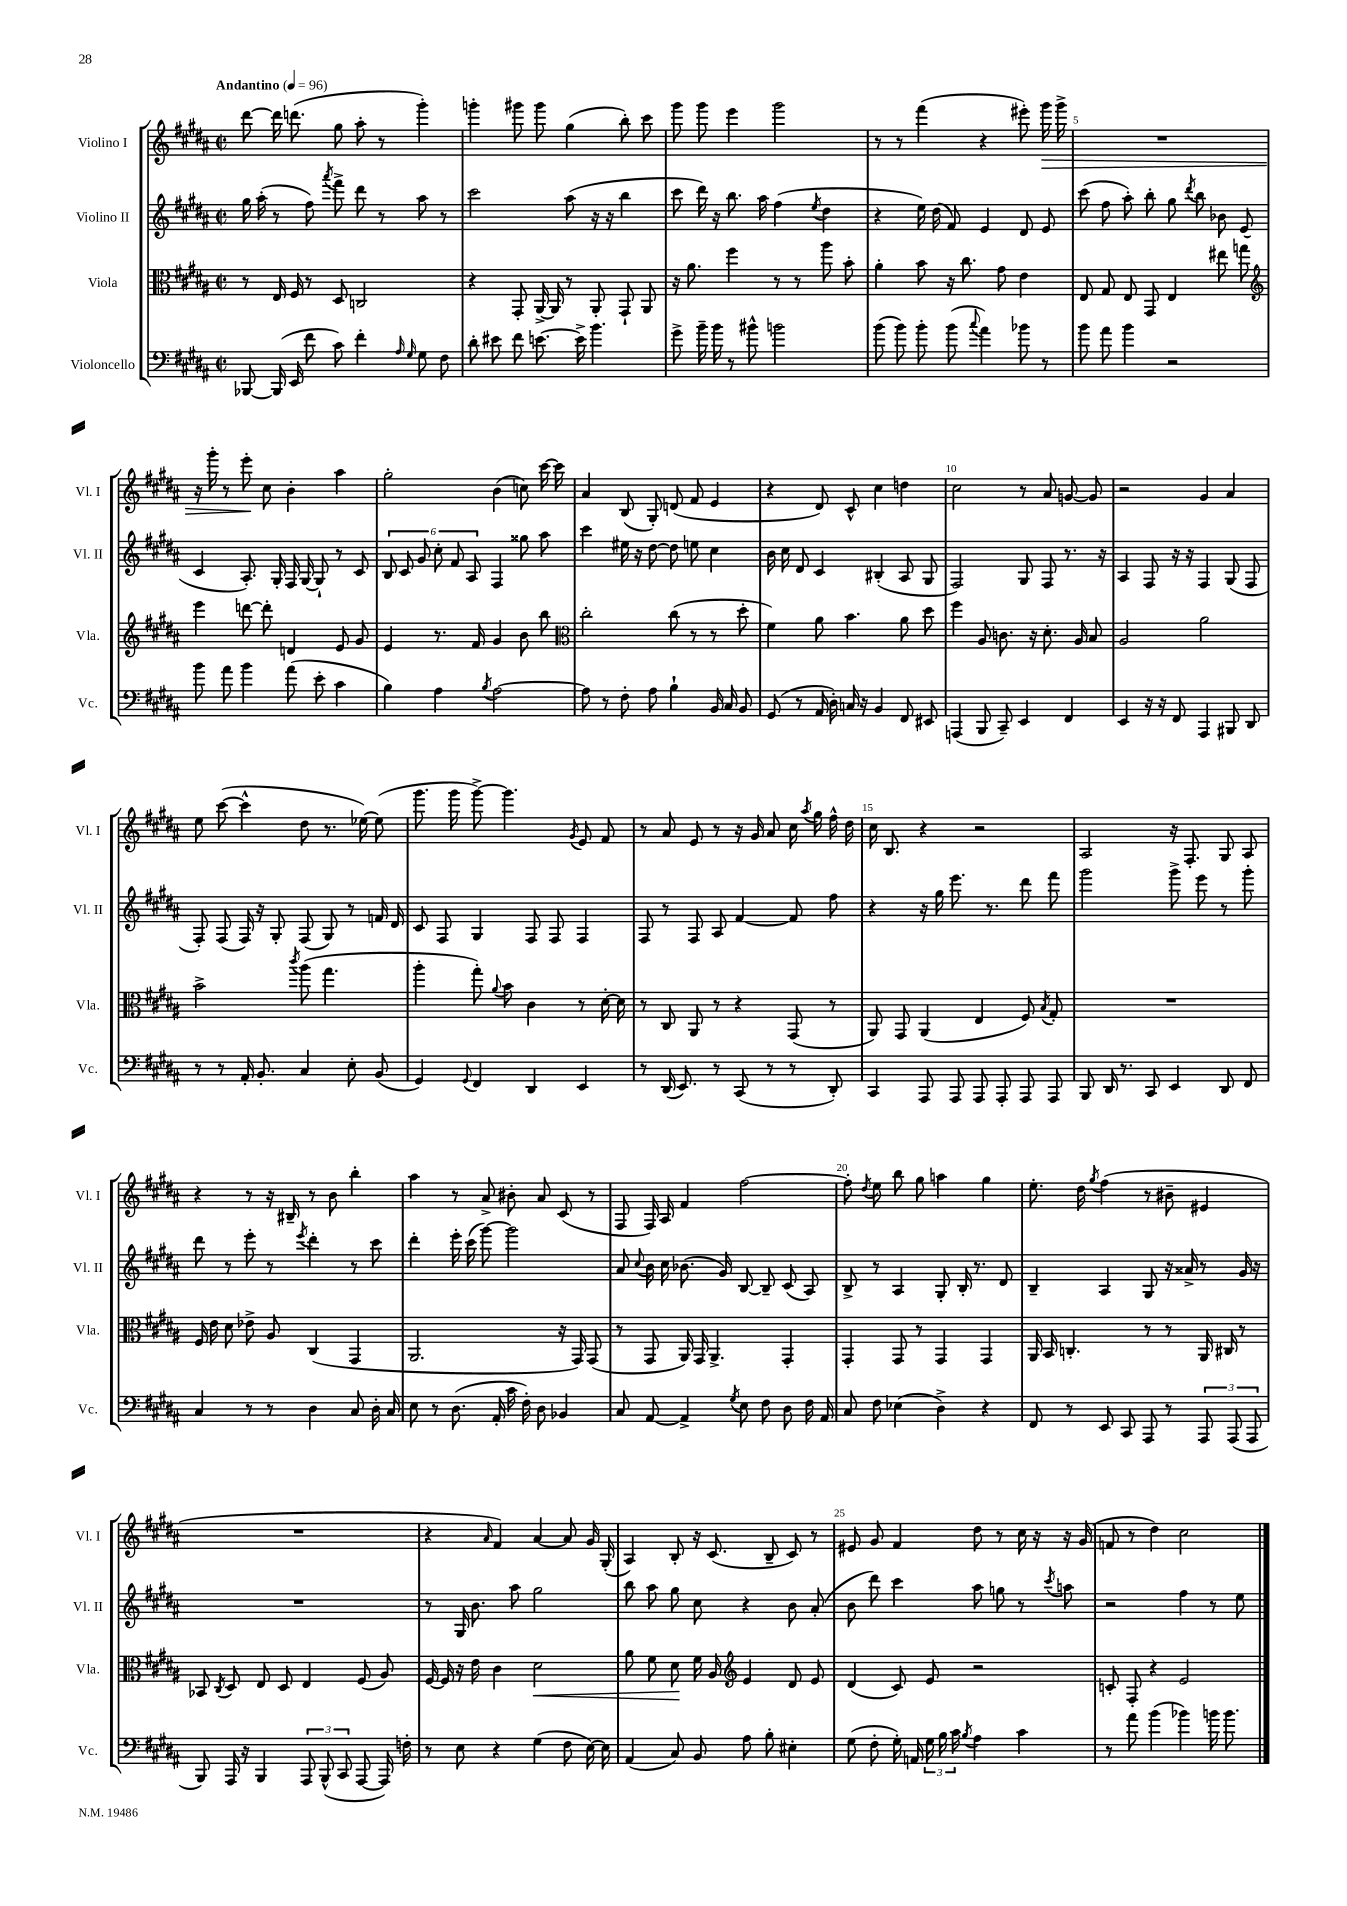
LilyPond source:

<<
\new StaffGroup <<
\new Staff = "s0" \with { instrumentName = "Violino I" shortInstrumentName = "Vl. I" } {
    \clef treble \key b \major \defaultTimeSignature \time 2/2 \tempo "Andantino" 4 = 96
    \autoBeamOff dis'''8~ dis'''16 d'''8.( gis''8 ais''8-. r8 gis'''4-.) |
    g'''4-. gis'''8 gis'''8 gis''4( b''8-.) cis'''8 |
    gis'''8 gis'''8 e'''4 gis'''2 |
    r8 r8 fis'''4( r4 eis'''8-.) gis'''16\> gis'''16-> |
    R1 |
    r16 gis'''16-. r8 e'''8-.\! cis''8 b'4-. ais''4 |
    gis''2-. b'4( c''8) cis'''16~ cis'''16 |
    ais'4 b8( gis8-.) d'8( fis'8 e'4 |
    r4 dis'8) cis'8-^ cis''4 d''4 |
    cis''2 r8 ais'8 g'8~ g'8 |
    r2 gis'4 ais'4 |
    e''8 cis'''8~( cis'''4-^ dis''8 r8. ees''16~) ees''8( |
    gis'''8. gis'''16 gis'''8~->) gis'''4. \acciaccatura { gis'8 } e'8 fis'8 |
    r8 ais'8 e'8 r8 r16 gis'16 ais'8 cis''16 \acciaccatura { ais''8 } gis''16 fis''16-^ dis''16 |
    cis''16 b8. r4 r2 |
    ais2 r16 fis8.-. gis8 ais8 |
    r4 r8 r16 bis16-- r8 b'8 b''4-. |
    ais''4 r8 ais'8-> bis'8-. ais'8 cis'8( r8 |
    fis8 fis16) ais16 fis'4 fis''2~ |
    fis''8-. \acciaccatura { dis''8 } e''8 b''8 gis''8 a''4 gis''4 |
    e''8.-. dis''16 \acciaccatura { gis''8 } fis''4( r8 bis'8-- eis'4 |
    R1 |
    r4 \grace { ais'16 } fis'4) ais'4~ ais'8 gis'16 gis16-.( |
    ais4) b8-. r16 cis'8.( b8-- cis'8) r8 |
    eis'8 gis'8 fis'4 dis''8 r8 cis''16 r16 r16 gis'16( |
    f'8 r8 dis''4) cis''2 \bar "|." |
}
\new Staff = "s1" \with { instrumentName = "Violino II" shortInstrumentName = "Vl. II" } {
    \clef treble \key b \major \defaultTimeSignature \time 2/2
    \autoBeamOff gis''16 ais''16-.( r8 fis''8) \acciaccatura { ais'''8 } fis'''8-> dis'''8 r8 ais''8 r8 |
    cis'''2 ais''8( r16 r16 b''4 |
    cis'''8 dis'''16) r16 b''8. ais''16 fis''4( \acciaccatura { e''8 } dis''4 |
    r4 e''16) dis''16( fis'8) e'4 dis'8 e'8 |
    cis'''8( fis''8 ais''8-.) b''8-. gis''8 \acciaccatura { dis'''8 } b''8 bes'8 e'8( |
    cis'4 ais8.-.) gis16-. fis16 gis16~ gis8-! r8 cis'8 |
    \tuplet 6/4 { b8 cis'8 gis'8 cis''8-. fis'8 ais8 } fis4 gisis''8 ais''8 |
    cis'''4 eis''16 r16 dis''8~ dis''8 e''8 cis''4 |
    b'16 cis''16 dis'8 cis'4 bis4-.( ais8 gis8 |
    fis2) gis8 fis8 r8. r16 |
    ais4 fis8 r16 r16 fis4 gis8( fis8 |
    fis8-.) fis8( fis16) r16 gis8-. fis8( gis8) r8 f'16 dis'16 |
    cis'8 fis8 gis4 fis8 fis8 fis4 |
    fis8 r8 fis8 ais8 fis'4~ fis'8 fis''8 |
    r4 r16 gis''16 e'''8. r8. dis'''8 fis'''8 |
    gis'''2 gis'''8-> e'''8 r8 gis'''8-. |
    dis'''8 r8 e'''8-. r8 \acciaccatura { e'''8 } dis'''4-. r8 cis'''8 |
    dis'''4-. e'''16-. cis'''16( gis'''8~) gis'''2 |
    ais'8 \appoggiatura { cis''8 } b'16 cis''16 bes'8.( gis'16) b8~ b8-- cis'8( ais8) |
    b8-> r8 ais4 gis8-. b16-. r8. dis'8 |
    b4-- ais4 gis8 r16 aisis'16-> r8 gis'16 r16 |
    R1 |
    r8 gis16 b'8. ais''8 gis''2 |
    b''8 ais''8 gis''8 cis''8 r4 b'8 ais'8-.( |
    b'8 dis'''8) cis'''4 ais''8 g''8 r8 \acciaccatura { cis'''8 } a''8 |
    r2 fis''4 r8 e''8 \bar "|." |
}
\new Staff = "s2" \with { instrumentName = "Viola" shortInstrumentName = "Vla." } {
    \clef alto \key b \major \defaultTimeSignature \time 2/2
    \autoBeamOff r8 e16 fis16 r8 dis8 c2 |
    r4 gis,8-. ais,16~-> ais,16 r8 ais,8-. gis,8-! ais,8 |
    r16 ais'8. fis''4 r8 r8 ais''8 b'8-. |
    ais'4-. b'8 r16 cis''8. gis'8 e'4 |
    e8 gis8 e8 gis,8 e4 eis''8 g''8 |
    \clef treble e'''4 d'''8~ d'''8-. d'4 e'8 gis'8 |
    e'4 r8. fis'16 gis'4 b'8 b''8 |
    \clef alto cis''2-. cis''8( r8 r8 dis''8-. |
    fis'4) ais'8 b'4. ais'8 dis''8 |
    fis''4 ais8 c'8. r16 dis'8.-. ais16 b8 |
    ais2 ais'2 |
    b'2-> \acciaccatura { cis'''8 } ais''8( gis''4. |
    ais''4-. gis''8-.) \appoggiatura { ais'8 } b'8 cis'4 r8 dis'16~-. dis'16 |
    r8 cis8 ais,8 r8 r4 gis,8( r8 |
    ais,8) gis,8 ais,4( e4 fis8) \acciaccatura { b8 } gis8-. |
    R1 |
    fis16 e'16 dis'8 ees'8-> ais8 cis4( gis,4 |
    ais,2. r16 gis,16) gis,8( |
    r8 gis,8 ais,16) gis,16 ais,4.-> gis,4-. |
    gis,4-. gis,8 r8 gis,4 gis,4 |
    ais,16 b,16 c4.-. r8 r8 ais,16 cis16 r8 |
    bes,8 \acciaccatura { cis8 } dis8 e8 dis8 e4 fis8( ais8) |
    fis16~ fis16 r16 e'16 cis'4 dis'2\< |
    ais'8 fis'8 dis'8\! fis'16 ais16 \clef treble e'4 dis'8 e'8 |
    dis'4( cis'8) e'8 r2 |
    c'8-. fis8-. r4 e'2 \bar "|." |
}
\new Staff = "s3" \with { instrumentName = "Violoncello" shortInstrumentName = "Vc." } {
    \clef bass \key b \major \defaultTimeSignature \time 2/2
    \autoBeamOff bes,,8~ bes,,16( e,16 fis'8 cis'8) fis'4-. \grace { ais16 gis16 } gis8 fis8 |
    dis'8-. eis'8 fis'8 e'8.~ e'16-> b'4. |
    gis'8-> b'16-- b'16 r8 bis'8-^ b'2 |
    b'8( b'8) b'8-. b'8( \appoggiatura { cis''8 } ais'4) bes'8 r8 |
    b'8 ais'8 b'4 r2 |
    b'8 ais'8 b'4 ais'8( e'8-. cis'4 |
    b4) ais4 \acciaccatura { b8 } ais2~ |
    ais8 r8 fis8-. ais8 b4-! b,16 cis16 b,8 |
    gis,8( r8 ais,16 dis16-.) c16 r16 b,4 fis,8 eis,8 |
    a,,4( b,,8 cis,8--) e,4 fis,4 |
    e,4 r16 r16 fis,8 ais,,4 bis,,8 dis,8 |
    r8 r8 ais,16-. b,8.-. cis4 e8-. b,8( |
    gis,4) \appoggiatura { gis,8 } fis,4 dis,4 e,4 |
    r8 dis,16( e,8.) r8 cis,8( r8 r8 dis,8-.) |
    cis,4 ais,,8 ais,,8 ais,,8 ais,,8-. ais,,8 ais,,8 |
    b,,8 dis,16 r8. cis,8 e,4 dis,8 fis,8 |
    cis4 r8 r8 dis4 cis8 dis16-. cis16 |
    e8 r8 dis8.( ais,16-. cis'16 fis16-.) dis8 bes,4 |
    cis8 ais,8~ ais,4-> \acciaccatura { gis8 } e8 fis8 dis8 fis16 ais,16 |
    cis8 fis8 ees4( dis4->) r4 |
    fis,8 r8 e,8 cis,8 ais,,8 r8 \tuplet 3/2 { ais,,8 ais,,8( ais,,8 } |
    b,,8) ais,,16 r16 b,,4 \tuplet 3/2 { ais,,8 b,,8-^( cis,8 } ais,,8~ ais,,16) f16-. |
    r8 e8 r4 gis4( fis8 e16~) e16 |
    ais,4( cis8) b,8 ais8 b8-. eis4-. |
    gis8( fis8-. gis16-.) a,16 \tuplet 3/2 { gis16 b16 cis'16 } \acciaccatura { b8 } ais4 cis'4 |
    r8 ais'8 b'4( bes'4) b'16 b'8. \bar "|." |
}
>>
>>
\layout { \context { \Score \override BarNumber.break-visibility = ##(#f #t #t) barNumberVisibility = #(every-nth-bar-number-visible 5) } }
